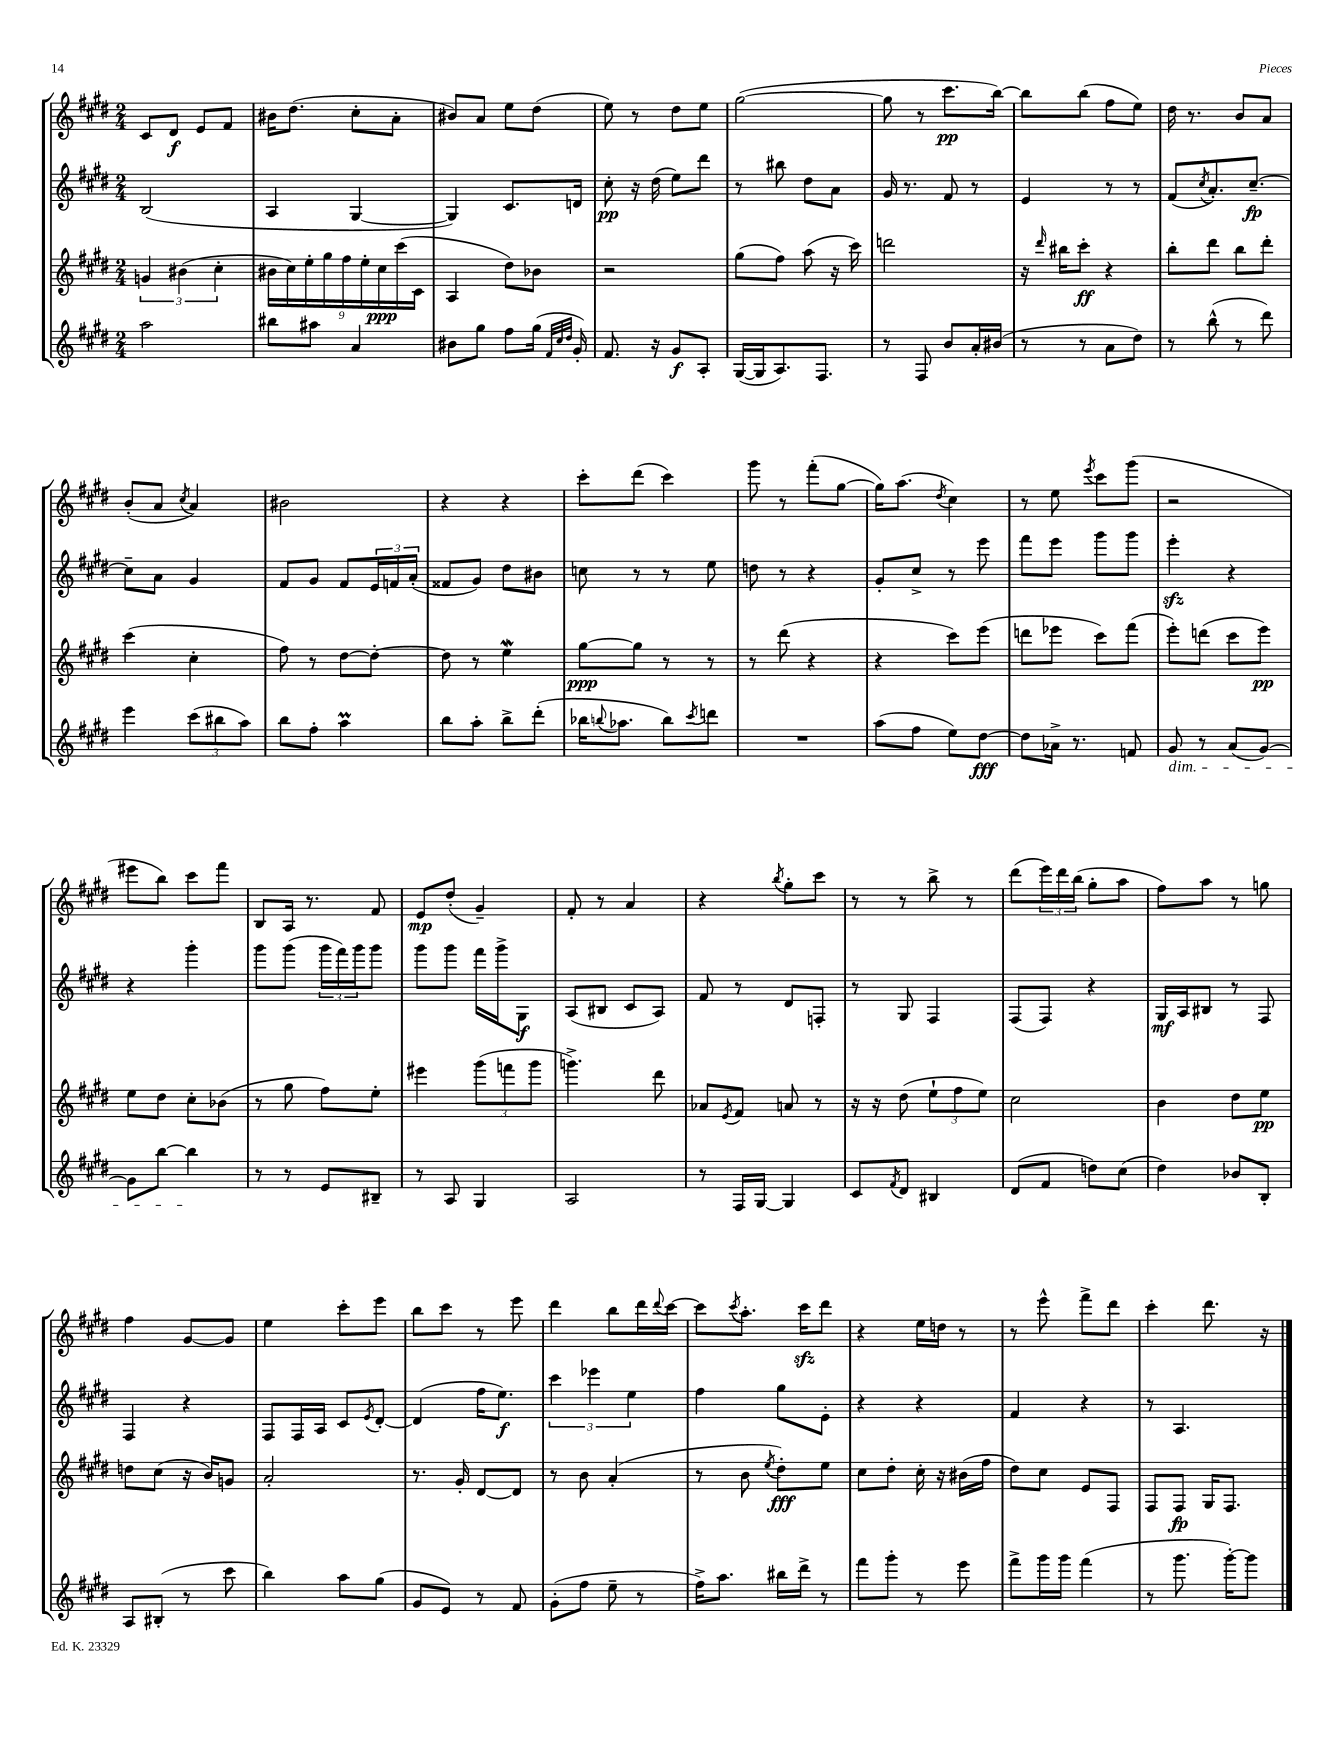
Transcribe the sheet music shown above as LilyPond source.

<<
\new StaffGroup <<
\new Staff = "s0" {
    \clef treble \key e \major \numericTimeSignature \time 2/4
    cis'8 dis'8\f e'8 fis'8 |
    bis'16 dis''8.( cis''8-. a'8-. |
    bis'8) a'8 e''8 dis''8( |
    e''8) r8 dis''8 e''8 |
    gis''2~( |
    gis''8 r8 cis'''8.\pp b''16~) |
    b''8 b''8( fis''8 e''8) |
    dis''16 r8. b'8 a'8 |
    b'8-.( a'8 \acciaccatura { cis''8 } a'4) |
    bis'2 |
    r4 r4 |
    cis'''8-. dis'''8( cis'''4) |
    gis'''8 r8 fis'''8-.( gis''8~ |
    gis''16) a''8.( \acciaccatura { dis''8 } cis''4) |
    r8 e''8 \acciaccatura { e'''8 } cis'''8 gis'''8( |
    r2 |
    eis'''8 b''8) cis'''8 fis'''8 |
    b8 a16 r8. fis'8 |
    e'8\mp dis''8-.( gis'4--) |
    fis'8-. r8 a'4 |
    r4 \acciaccatura { b''8 } gis''8-. cis'''8 |
    r8 r8 b''8-> r8 |
    dis'''8( \tuplet 3/2 { e'''16) dis'''16 b''16( } gis''8-. a''8 |
    fis''8) a''8 r8 g''8 |
    fis''4 gis'8~ gis'8 |
    e''4 cis'''8-. e'''8 |
    b''8 cis'''8 r8 e'''8 |
    dis'''4 b''8 dis'''16 \appoggiatura { dis'''8 } cis'''16~ |
    cis'''8 \acciaccatura { cis'''8 } a''8.-. cis'''16\sfz dis'''8 |
    r4 e''16 d''16 r8 |
    r8 e'''8-^ fis'''8-> dis'''8 |
    cis'''4-. dis'''8. r16 \bar "|." |
}
\new Staff = "s1" {
    \clef treble \key e \major \numericTimeSignature \time 2/4
    b2( |
    a4 gis4~ |
    gis4) cis'8. d'16 |
    cis''8-.\pp r16 dis''16( e''8) dis'''8 |
    r8 bis''8 dis''8 a'8 |
    gis'16 r8. fis'8 r8 |
    e'4 r8 r8 |
    fis'8( \acciaccatura { cis''8 } a'8.-.) cis''8.~--\fp |
    cis''8-- a'8 gis'4 |
    fis'8 gis'8 fis'8 \tuplet 3/2 { e'16 f'16 a'16-.( } |
    fisis'8 gis'8) dis''8 bis'8 |
    c''8 r8 r8 e''8 |
    d''8 r8 r4 |
    gis'8-. cis''8-> r8 e'''8 |
    fis'''8 e'''8 gis'''8 gis'''8 |
    e'''4-.\sfz r4 |
    r4 gis'''4-. |
    gis'''8 gis'''8( \tuplet 3/2 { gis'''16 fis'''16) gis'''16 } gis'''8 |
    gis'''8 gis'''8 fis'''16 gis'''16-> gis8\f |
    a8( bis8 cis'8 a8) |
    fis'8 r8 dis'8 f8-. |
    r8 gis8 fis4 |
    fis8( fis8) r4 |
    gis16\mf a16 bis8 r8 fis8 |
    fis4 r4 |
    fis8 fis16 a16 cis'8 \acciaccatura { e'8 } dis'8~-. |
    dis'4( fis''16 e''8.\f) |
    \tuplet 3/2 { cis'''4 ees'''4 e''4 } |
    fis''4 gis''8 e'8-. |
    r4 r4 |
    fis'4 r4 |
    r8 a4. \bar "|." |
}
\new Staff = "s2" {
    \clef treble \key e \major \numericTimeSignature \time 2/4
    \tuplet 3/2 { g'4 bis'4( cis''4-. } |
    \tuplet 9/8 { bis'16 cis''16) e''16-. gis''16 fis''16 e''16-. cis''16\ppp cis'''16( cis'16 } |
    a4 dis''8) bes'8 |
    r2 |
    gis''8( fis''8) a''8( r16 cis'''16) |
    d'''2 |
    r16 \grace { dis'''16 } bis''16 cis'''8-.\ff r4 |
    b''8-. dis'''8 b''8 dis'''8-. |
    cis'''4( cis''4-. |
    fis''8) r8 dis''8~ dis''8~-. |
    dis''8 r8 e''4\mordent |
    gis''8~\ppp gis''8 r8 r8 |
    r8 dis'''8( r4 |
    r4 cis'''8) e'''8( |
    d'''8 ees'''8 cis'''8) fis'''8( |
    e'''8-.) d'''8( cis'''8 e'''8\pp) |
    e''8 dis''8 cis''8-. bes'8( |
    r8 gis''8 fis''8) e''8-. |
    eis'''4 \tuplet 3/2 { gis'''8( f'''8 gis'''8 } |
    g'''4.->) dis'''8 |
    aes'8 \acciaccatura { e'8 } fis'8 a'8 r8 |
    r16 r16 dis''8( \tuplet 3/2 { e''8-! fis''8 e''8) } |
    cis''2 |
    b'4 dis''8 e''8\pp |
    d''8 cis''8( r16 b'16) g'8 |
    a'2-. |
    r8. gis'16-. dis'8~ dis'8 |
    r8 b'8 a'4-.( |
    r8 b'8 \acciaccatura { e''8 } dis''8-.\fff) e''8 |
    cis''8 dis''8-. cis''16-. r16 bis'16( fis''16 |
    dis''8) cis''8 e'8 fis8 |
    fis8 fis8\fp gis16 fis8. \bar "|." |
}
\new Staff = "s3" {
    \clef treble \key e \major \numericTimeSignature \time 2/4
    a''2 |
    bis''8 ais''8 a'4 |
    bis'8 gis''8 fis''8 gis''16( \grace { fis'32 cis''32 dis''32 } gis'16-.) |
    fis'8. r16 gis'8\f a8-. |
    gis16~( gis16 a8.) fis8. |
    r8 fis8 b'8 a'16-. bis'16( |
    r8 r8 a'8 dis''8) |
    r8 b''8-^( r8 dis'''8) |
    e'''4 \tuplet 3/2 { cis'''8( bis''8 a''8) } |
    b''8 fis''8-. a''4\prall |
    b''8 a''8-. b''8-> dis'''8-.( |
    bes''16 \appoggiatura { b''8 } aes''8. b''8) \acciaccatura { cis'''8 } d'''8 |
    R2 |
    a''8( fis''8 e''8) dis''8~\fff |
    dis''8 aes'16-> r8. f'8 |
    gis'8\dim r8 a'8( gis'8~) |
    gis'8 b''8~ b''4\! |
    r8 r8 e'8 bis8-- |
    r8 a8 gis4 |
    a2 |
    r8 fis16 gis16~ gis4 |
    cis'8 \acciaccatura { fis'8 } dis'8 bis4 |
    dis'8( fis'8 d''8) cis''8( |
    dis''4) bes'8 b8-. |
    a8 bis8-.( r8 cis'''8 |
    b''4) a''8 gis''8( |
    gis'8 e'8) r8 fis'8 |
    gis'8-.( fis''8 e''8-- r8 |
    fis''16->) a''8. bis''16 dis'''16-> r8 |
    fis'''8 gis'''8-. r8 e'''8 |
    fis'''8-> gis'''16 gis'''16 fis'''4( |
    r8 gis'''8. gis'''16~-.) gis'''8 \bar "|." |
}
>>
>>
\layout { \context { \Score \remove "Bar_number_engraver" } }
